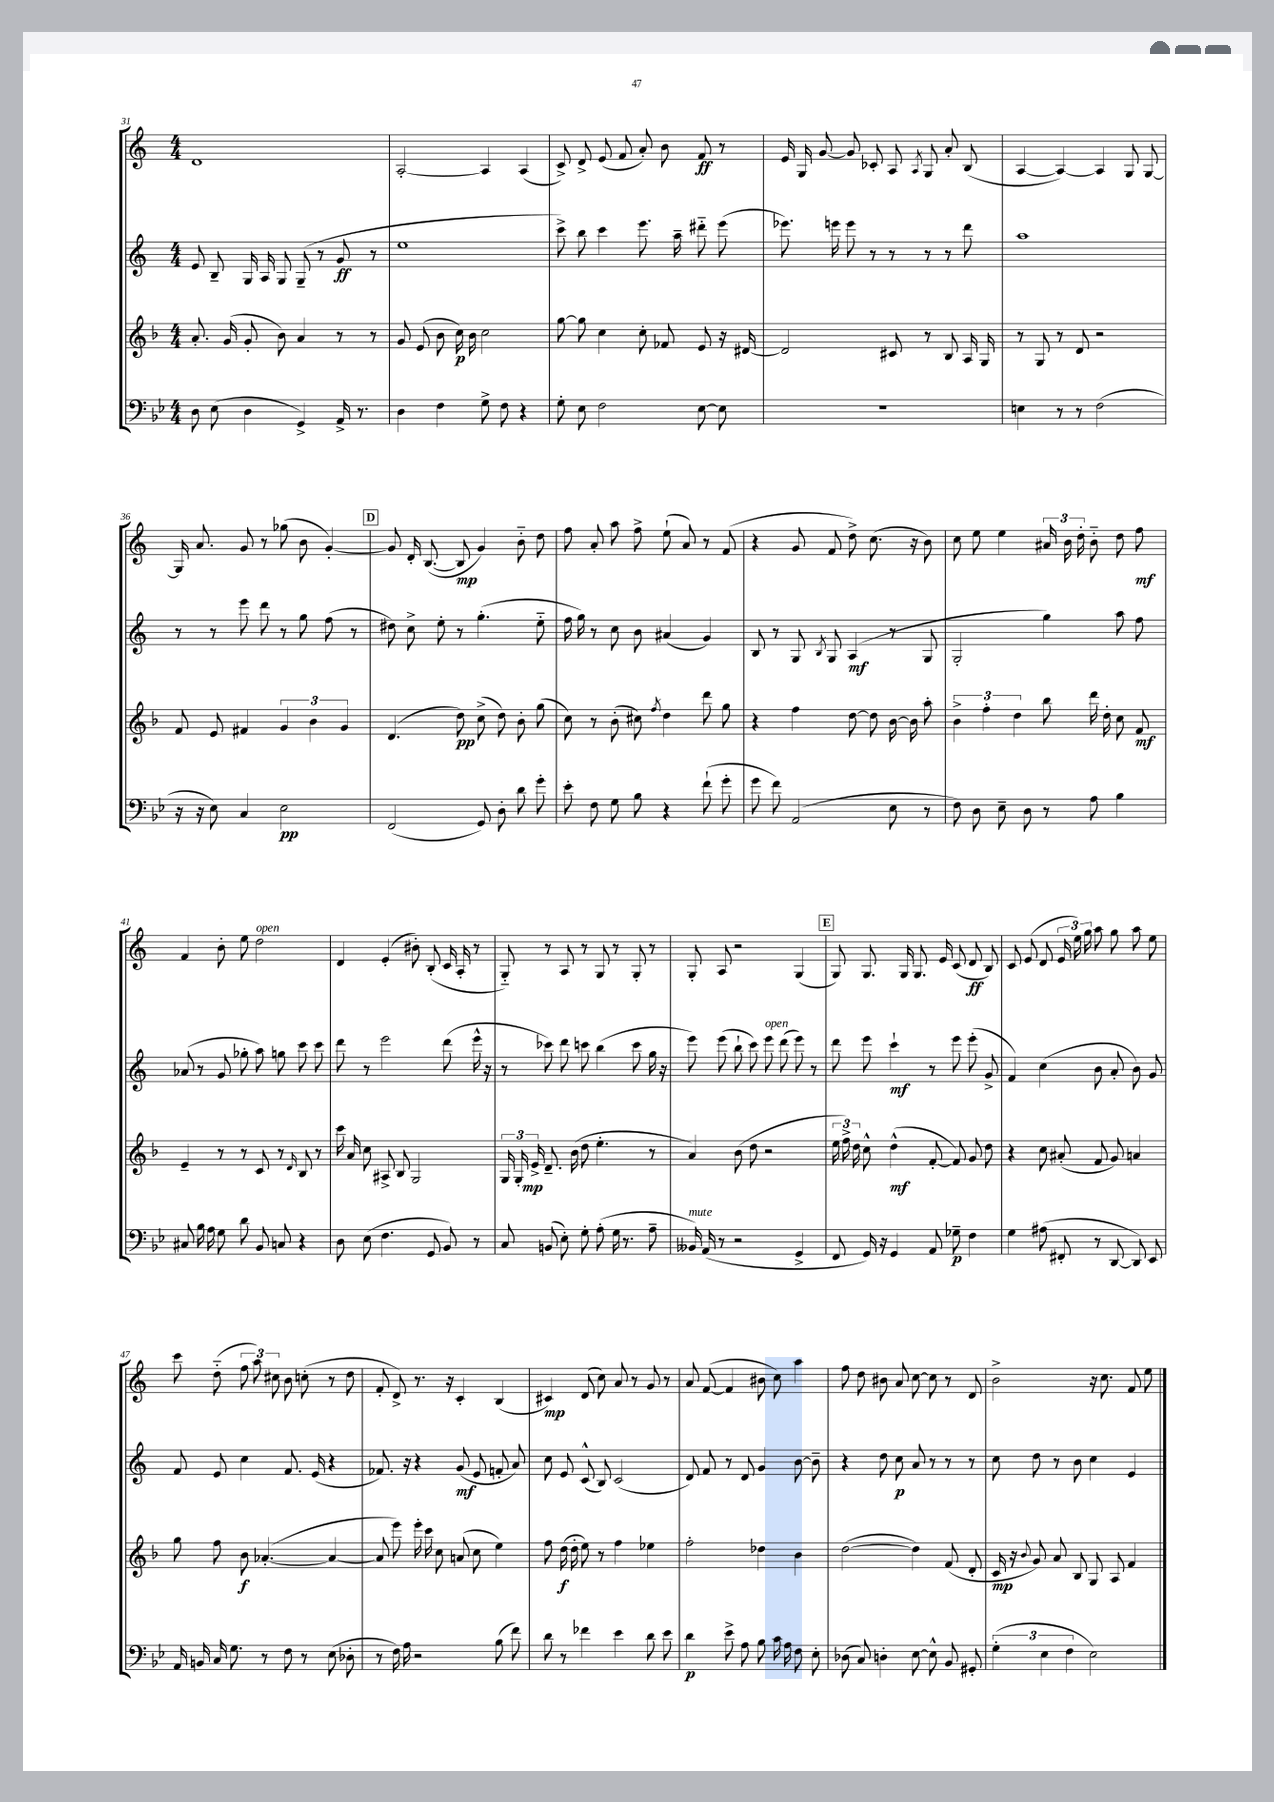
<<
\new StaffGroup <<
\new Staff = "s0" {
    \clef treble \key c \major \numericTimeSignature \time 4/4
    \autoBeamOff d'1 |
    a2~-. a4 a4( |
    c'8->) d'8-> e'8( f'8 a'8-.) b'8 f'8\ff r8 |
    e'16 g16 g'8~ g'8 ces'8-. a8 \acciaccatura { a8 } g8 a'8-. b8( |
    a4~ a4~) a4 g8 g8~ |
    g16 a'8. g'8 r8 ges''8( b'8 g'4~-.) |
    \mark \markup { \box "D" } g'8 d'16-. b8.~( b8\mp g'4) b'8-_ d''8 |
    f''8 a'8-. a''8 f''8-> e''8-!( a'8) r8 f'8( |
    r4 g'8 f'8 d''8->) c''8.( r16 b'8) |
    c''8 e''8 e''4 \tuplet 3/2 { ais'16 b'16 d''16-. } b'8-_ d''8 f''8\mf |
    f'4 b'8-. e''8 d''2^\markup { \italic "open" } |
    d'4 e'4-.( bis'8-.) b8-.( c'16 a16-. r8 |
    g8-_) r8 a8 r8 g8 r8 g8-. r8 |
    g8-. a8 r2 g4( |
    \mark \markup { \box "E" } g8) g8. g16 g8. e'16 c'8( d'8\ff b8) |
    c'8 e'8( d'8 \tuplet 3/2 { e'16 e''16) g''16 } a''8 g''8 a''8 e''8 |
    c'''8 d''8-_( \tuplet 3/2 { f''8 a''8) cis''8 } b'8 c''8-.( r8 d''8 |
    f'8-. d'8->) r8. r16 c'4-. b4( |
    cis'4\mp) d'8( c''8) a'8 r8 g'8 r8 |
    a'8 f'8~( f'4 bis'8 c''8) a''4 |
    f''8 d''8 bis'8 a'8 c''8~ c''8 r8 d'8 |
    b'2-> r16 c''8. f'8 e''8 \bar "|." |
}
\new Staff = "s1" {
    \clef treble \key c \major \numericTimeSignature \time 4/4
    \autoBeamOff e'8 b8-- g16 a16 g8 g8--( r8 g'8\ff r8 |
    e''1 |
    c'''8->) b''8 c'''4 e'''8. a''16-- dis'''8-_ e'''8( |
    ees'''8.) e'''16 e'''8 r8 r8 r8 r8 d'''8 |
    a''1 |
    r8 r8 e'''8 d'''8 r8 g''8 f''8( r8 |
    \mark \markup { \box "D" } dis''8) c''8-> e''8-. r8 g''4.-.( e''8-_ |
    f''16 g''16) r8 c''8 b'8 ais'4( g'4) |
    b8 r8 g8 \acciaccatura { b8 } g8 a4\mf( r8 g8 |
    g2-. g''4) a''8 f''8 |
    aes'8( r8 g'8 ges''8-. a''8) g''8 c'''8 c'''8 |
    d'''8 r8 e'''2 d'''8( e'''16-^ r16 |
    r8 ces'''8) d'''8 c'''8 b''4( c'''8 g''16 r16 |
    e'''8) e'''8( b''8-! c'''8) e'''8^\markup { \italic "open" } d'''8( e'''8) r8 |
    \mark \markup { \box "E" } d'''8 e'''8 c'''4-!\mf r8 e'''8 e'''8-.( g'8-> |
    f'4) c''4( b'8 a'8-. b'8) g'8 |
    f'8 e'8 c''4 f'8. e'16( r4 |
    fes'8.) r16 r4 g'8\mf( e'8 f'8-. a'8) |
    c''8 e'8 c'8-^( b8) c'2( |
    d'8) f'8 r8 d'8 g'4 b'8~ b'8-- |
    r4 d''8 c''8\p a'8 r8 r8 r8 |
    c''8 d''8 r8 b'8 c''4 e'4 \bar "|." |
}
\new Staff = "s2" {
    \clef treble \key f \major \numericTimeSignature \time 4/4
    \autoBeamOff a'8.-. g'16( g'8-. bes'8) a'4 r8 r8 |
    g'8 e'8( bes'8 c''16\p) bes'16 c''2 |
    g''8~ g''8 c''4 c''8-. fes'8 e'8 r16 dis'16~ |
    dis'2 cis'8 r8 bes8 a16 g16 |
    r8 g8 r8 d'8 r2 |
    f'8 e'8 fis'4 \tuplet 3/2 { g'4 bes'4 g'4 } |
    \mark \markup { \box "D" } d'4.( d''8\pp) c''8->( d''8) bes'8-. g''8( |
    c''8) r8 bes'8-.( cis''8) \acciaccatura { f''8 } d''4 d'''8 g''8 |
    r4 f''4 d''8~ d''8 bes'16~ bes'16 a''8-. |
    \tuplet 3/2 { bes'4-> f''4-. d''4 } bes''8 d'''16 d''16-. c''8 f'8\mf |
    e'4-- r8 r8 c'8 r8 \grace { d'16 } bes8 r8 |
    c'''16 a'16 c''8 ais8-> bes8 g2 |
    \tuplet 3/2 { g16 g16-. e'16->\mp } d'8.-- bes'16( d''8 e''4.-. r8 |
    a'4) bes'8( d''8 r2 |
    \mark \markup { \box "E" } \tuplet 3/2 { e''16 f''16->) d''16 } c''8-^ d''4-^\mf( f'8~-. f'8) g'8 d''8 |
    r4 c''8 ais'8-.( f'8 g'8) a'4 |
    g''8 f''8 bes'8\f aes'4.~-.( aes'4~ |
    aes'8 e'''8) e'''16-. c'''16 c''8 a'8( c''8 e''4) |
    f''8 d''16\f( d''16-. e''8) r8 f''4 ees''4 |
    f''2-. des''4 bes'4 |
    d''2~( d''4) f'8( d'8-. |
    c'16\mp r16 \appoggiatura { bes'8 } g'8) a'8 bes8 g8 a8 f'4 \bar "|." |
}
\new Staff = "s3" {
    \clef bass \key bes \major \numericTimeSignature \time 4/4
    \autoBeamOff d8 ees8( d4 g,4->) a,16-> r8. |
    d4 f4 g8-> f8 r4 |
    g8-. ees8 f2 ees8~ ees8 |
    R1 |
    e4 r8 r8 f2( |
    r16 r16 ees8) c4 ees2\pp |
    \mark \markup { \box "D" } f,2( g,8) d8-. d'8 g'8-. |
    ees'8-. f8 g8 bes8 r4 f'8-!( g'8-. |
    g'8 f'8) a,2( ees8 r8 |
    f8) d8 ees8-- d8 r8 a8 bes4 |
    cis8 bes16 a16 g8 d'8 bes,8 c8 r4 |
    d8 ees8( f4. g,8 bes,8) r8 |
    c8 b,8( ees8-.) g8-. a8-.( g16 r8. a8-- |
    beses,16^\markup { \italic "mute" }) a,16( r8 r2 g,4-> |
    \mark \markup { \box "E" } f,8 g,16) r16 g,4 a,8 ges8--\p f4 |
    g4 ais8( fis,8-. r8 d,8~ d,8) ees,8 |
    a,16 b,16 c16 g8. r8 f8 r8 ees8( des8-. |
    r8 f16) a16 r2 bes8( f'8) |
    d'8 r8 fes'4 ees'4 d'8 ees'8 |
    d'4\p ees'8-> a8 bes8 c'16 a16 f8 ees8-. |
    des8( c8) d4-. ees8~ ees8-^ bes,8 gis,8-. |
    \tuplet 3/2 { g4-.( ees4 f4 } ees2) \bar "|." |
}
>>
>>
\layout { \context { \Score currentBarNumber = #31 } }
